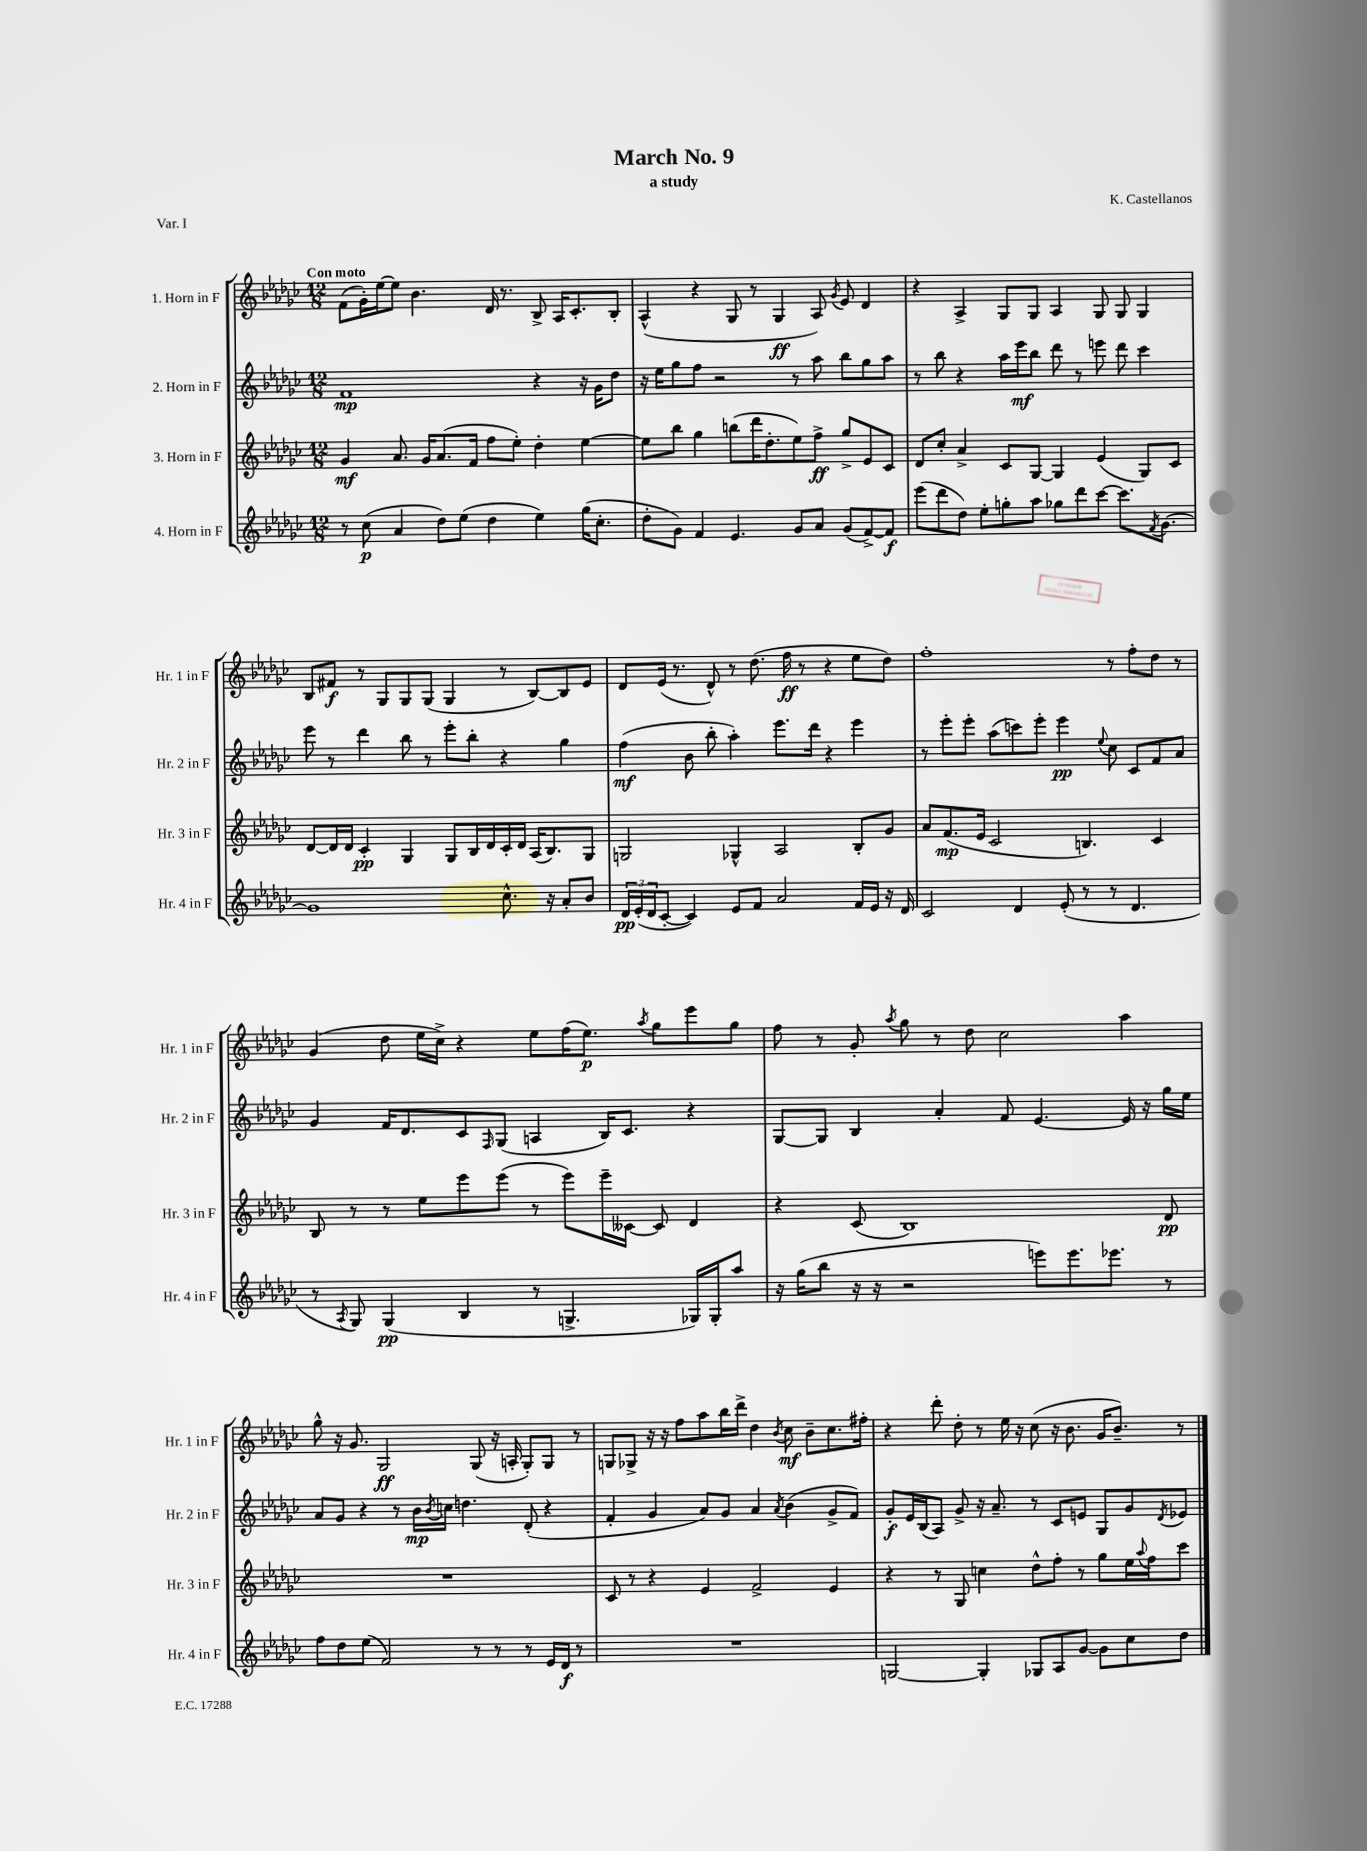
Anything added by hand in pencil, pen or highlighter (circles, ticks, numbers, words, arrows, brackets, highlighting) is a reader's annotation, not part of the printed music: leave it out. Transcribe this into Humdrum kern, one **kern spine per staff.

**kern	**kern	**kern	**kern
*staff4	*staff3	*staff2	*staff1
*clefG2	*clefG2	*clefG2	*clefG2
*k[b-e-a-d-g-c-]	*k[b-e-a-d-g-c-]	*k[b-e-a-d-g-c-]	*k[b-e-a-d-g-c-]
*M12/8	*M12/8	*M12/8	*M12/8
8r	4g-/	1f	(8f\L
(8cc-\	.	.	16g-'\L)
.	.	.	[16ee-\J
4a-/	8.a-/	.	8ee-\]J
.	.	.	4.b-\
.	16g-/LK	.	.
8dd-\L)	(8.a-/	.	.
(8ee-\J	.	.	.
.	16f/Jk	.	.
4dd-\	8ff\L	.	16d-/
.	.	.	8.r
.	8ee-'\J)	.	.
4ee-\)	4dd-'\	4r	8B-^/
.	.	.	16A-/LK
.	.	.	8.c-'/
(16gg-\LK	[4ee-\	16r	.
8.cc-'\J	.	16g-\LK	.
.	.	8dd-\J	8B-'/J
=	=	=	=
8dd-'\L	8ee-\]L	16r	(4A-^^/
.	.	16ee-\LK	.
8g-\J)	8bb-\J	8gg-\	.
4f/	4gg-\	8ff\J	4r
.	.	2r	.
4.e-/	(8bb\L	.	8G-/
.	16ddd-\K	.	8r
.	8.dd-'\	.	.
.	.	.	4G-/
8g-/L	8ee-\)	8r	.
8a-/J	8ff^\J	8aa-\	8A-/)
.	.	.	8qg-/
(8g-/L	8gg-^/L	8bb-\L	8e-/
[8f^/)	8e-/	8gg-\	4d-/
8f/]J	8c-/J	8aa-\J	.
=	=	=	=
(8eee-\L	8d-/L	8r	4r
8ddd-\	8cc-'/J	8bb-\	.
8dd-\J)	4a-^/	4r	4A-^/
8ee-'\L	.	.	.
8gg'\	8c-/L	16aa-\LL	8G-/L
.	.	16eee-\J	.
8aa-\J	[8G-/J	8bb-\J	8G-/J
8gg-\L	4G-/]	8ddd-\	4A-/
8ddd-\	.	8r	.
[8ccc-\J	(4e-/	8eee\	8G-/
8.ccc-\]L	.	8ddd-\	8G-/
.	8G-/L)	4ccc-\	4G-/
8qf/	.	.	.
[8.g-\J	.	.	.
.	8c-/J	.	.
=	=	=	=
1g-]	[8d-/L	8eee-\	8B-/L
.	16d-/]L	8r	8f#/J
.	16d-/JJ	.	.
.	4c-'/	4ddd-\	8r
.	.	.	8G-/L
.	4G-/	8bb-\	8G-/
.	.	8r	(8G-/J
.	8G-/L	8eee-'\L	4G-/
.	16B-/L	8bb-'\J	.
.	16d-/	.	.
8.cc-^^\	16c-'/	4r	8r
.	16d-/JJ	.	.
.	(16A-/LK	.	[8B-/L)
16r	8.B-/)	.	.
8a-'/L	.	4gg-\	8B-/]
8b-/J	8G-/J	.	8e-/J
=	=	=	=
24d-/LL	2G/	(4ff\	8d-/L
(24e-'/	.	.	.
24d-/J	.	.	.
[8c-'/J	.	.	(16e-/Jk
.	.	.	8.r
4c-/])	.	8b-\	.
.	.	8bb-'\	8d-^^/)
8e-/L	4G-^^/	4aa-'\)	8r
8f/J	.	.	(8.dd-\
2a-/	2A-/	8.eee-\L	.
.	.	.	16ff\
.	.	.	8r
.	.	16ddd-\Jk	.
.	.	4r	4r
16f/LL	8B-'/L	4eee-\	8ee-\L
16e-/JJ	.	.	.
16r	8g-/J	.	8dd-\J)
16d-/	.	.	.
=	=	=	=
2c-/	8a-/L	8r	1ff'
.	(8.f/	8eee-'\L	.
.	.	8eee-'\J	.
.	16e-/Jk	.	.
.	2c-/	(8aa-\L	.
4d-/	.	8ccc\)	.
.	.	8eee-'\J	.
(8e-'/	.	4eee-\	.
8r	4.B/)	.	.
.	.	8qqee-/	.
8r	.	8cc-\	8r
4.d-/	.	8c-/L	8ff'\L
.	4c-/	8f/	8dd-\J
.	.	8a-/J	8r
=	=	=	=
8r	8B-/	4g-/	(4g-/
8qA-/	.	.	.
8G-/)	8r	.	.
(4G-/	8r	16f/LK	8dd-\
.	.	8.d-/	.
.	8ee-\L	.	16ee-\LL
.	.	.	16cc-^\JJ)
4B-/	8eee-\	8c-/	4r
.	.	16qqF/	.
.	(8eee-\J	(8G-/J	.
8r	8r	4A/	8ee-\L
4.G^/	8eee-\L)	.	(16ff\K
.	.	.	8.ee-\J)
.	16eee-~\L	16B-/LK)	.
.	[16c--\JJ	8.c-/J	.
.	.	.	8qaa-/
.	8c--/]	.	8gg-\L
16G-/LL)	4d-/	4r	8eee-\
16G-'/J	.	.	.
8aa-/J	.	.	8gg-\J
=	=	=	=
16r	4r	[8G-/L	8ff\
(16gg-\LK	.	.	.
8bb-\J	.	8G-/]J	8r
16r	(8c-/	4B-/	8g-'/
16r	.	.	.
.	.	.	8qaa-/
2r	1B-)	.	8gg-\
.	.	4a-'/	8r
.	.	.	8dd-\
.	.	8f/	2cc-\
8eee\L)	.	[4.e-/	.
8.eee\	.	.	.
8.eee-\J	.	.	.
.	.	16e-/]	4aa-\
.	.	16r	.
8r	8d-/	16gg-\LL	.
.	.	16ee-\JJ	.
=	=	=	=
8ff\L	1.r	8a-/L	8gg-^^\
8dd-\	.	8g-/J	16r
.	.	.	8.g-/
(8ee-\J	.	4r	.
2f/)	.	.	2G-/
.	.	8r	.
.	.	16b-\LL	.
.	.	8qb-/	.
.	.	16cc\JJ	.
.	.	4.dd\	.
8r	.	.	(8G-/
8r	.	.	16r
.	.	.	16A'/
8r	.	(8d-'/	8G-'/L)
16e-/LL	.	4r	8G-/J
16d-/JJ	.	.	.
8r	.	.	8r
=	=	=	=
1.r	8c-/	4f'/	8G/L
.	8r	.	8G-^/J
.	4r	4g-/	16r
.	.	.	16r
.	.	.	8ff\L
.	4e-/	8a-/L)	8aa-\
.	.	8g-/J	16bb-\L
.	.	.	16ddd-^\JJ
.	2f^/	4a-/	4dd-\
.	.	8qa-/	8qb-/
.	.	(4b-\	8cc-\
.	.	.	8b-~\L
.	4e-/	8g-^/L	8.cc-\
.	.	8f/J)	.
.	.	.	16ff#'\Jk
=	=	=	=
[2G/	4r	8g-'/L	4r
.	.	16e-/L	.
.	.	(16B-/J	.
.	8r	8A-/J)	8ddd-'\
.	8G-/	8g-^/	8dd-'\
4G'/]	4cc\	16r	8r
.	.	8.a-~/	.
.	.	.	16ee-\
.	.	.	16r
8G-/L	8dd-^^\L	8r	(8cc-\
8A-/	8ff'\J	8c-/L	16r
.	.	.	8.b-\
[8g-/J	8r	8e/J	.
8g-\]L	8gg-\L	8G-/L	16g-/LK
.	.	.	8.b-~/J)
8cc-\	16ee-\L	8g-/	.
.	8qqaa-/	.	.
.	16ff\J	.	.
.	.	8qd-/	.
8dd-\J	8ccc-\J	8e-/J	8r
==	==	==	==
*-	*-	*-	*-
